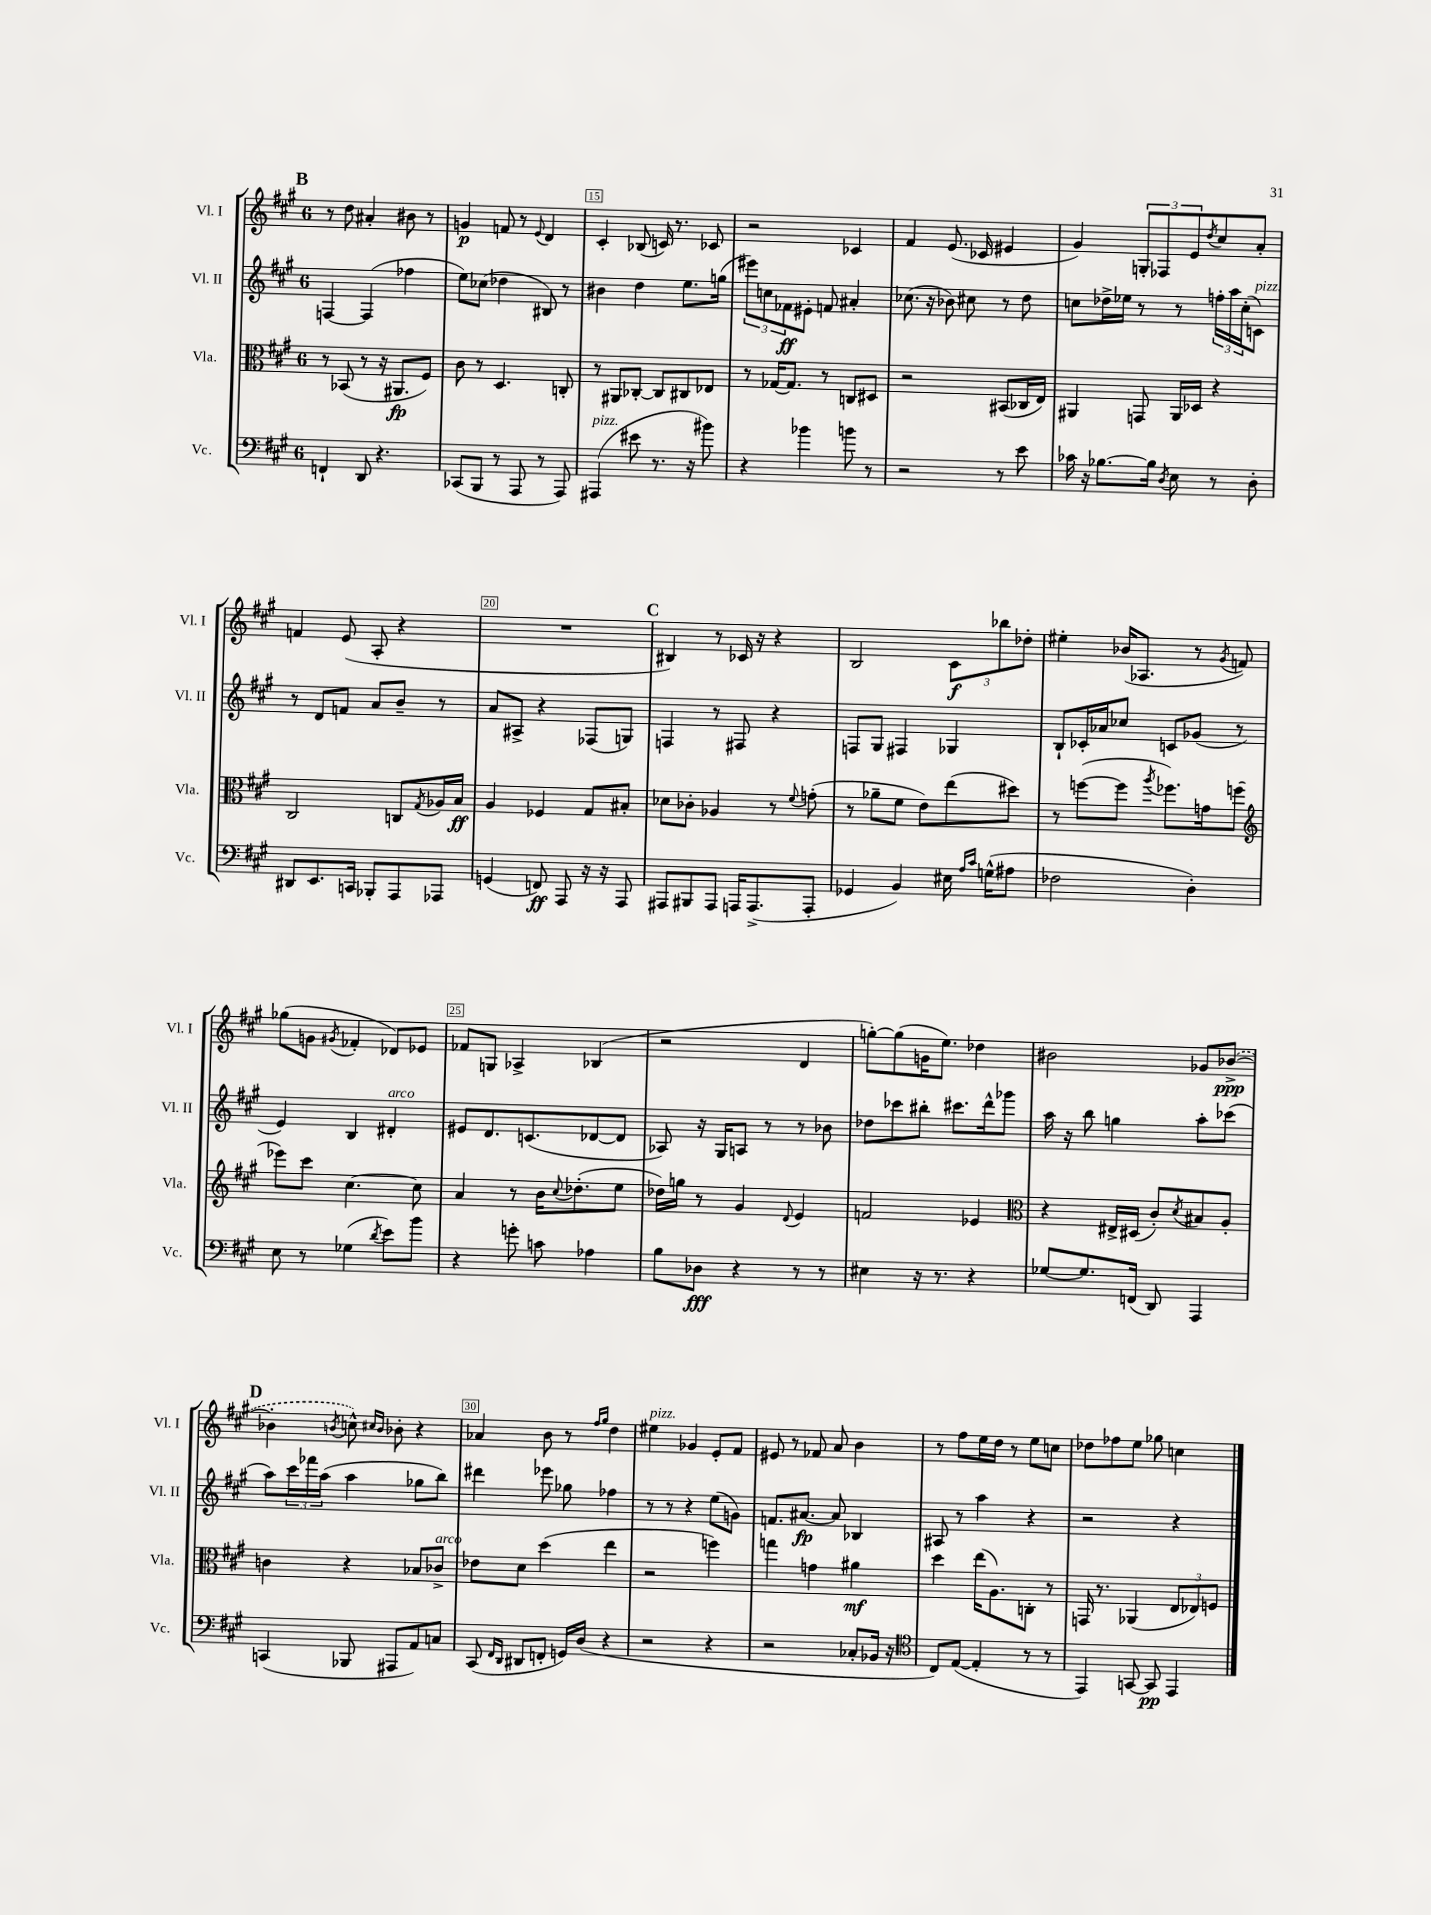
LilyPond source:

<<
\new StaffGroup <<
\new Staff = "s0" \with { instrumentName = "Vl. I" shortInstrumentName = "Vl. I" } {
    \clef treble \key a \major \once \override Staff.TimeSignature.style = #'single-digit \time 6/8
    \mark \markup { \bold "B" } r8 d''8 ais'4-. bis'8 r8 |
    g'4\p f'8 r8 \appoggiatura { e'8 } d'4 |
    cis'4-. bes8( c'16) r8. ces'8 |
    r2 ces'4 |
    fis'4 e'8.( ces'16 eis'4 |
    gis'4) \tuplet 3/2 { g8-. fes8 e'8 } \acciaccatura { d''8 } cis''8 a'8-. |
    f'4 e'8( a8-. r4 |
    R2. |
    \mark \markup { \bold "C" } bis4) r8 ces'16 r16 r4 |
    b2 \tuplet 3/2 { cis'8\f bes''8 des''8-. } |
    eis''4-. bes'16( aes8. r8 \acciaccatura { gis'8 } f'8) |
    ges''8( g'8 \acciaccatura { gis'8 } fes'4-. des'8) ees'8 |
    fes'8 g8 aes4-> bes4( |
    r2 d'4 |
    g''8~-.) g''8( g'16 e''8.) des''4 |
    bis'2 ges'8 \once \slurDashed bes'8~->\ppp( |
    \mark \markup { \bold "D" } bes'4-. \acciaccatura { b'8 } c''8-^) \grace { cis''16 b'16 } bes'8-. r4 |
    aes'4 b'8 r8 \grace { fis''16 gis''16 } d''4 |
    eis''4^\markup { \italic "pizz." } ges'4 e'8-. fis'8 |
    eis'8 r8 fes'8 a'8 b'4 |
    r8 fis''8 e''16 d''16 r8 e''8 c''8 |
    des''8 fes''8 e''8 ges''8 c''4 \bar "|." |
}
\new Staff = "s1" \with { instrumentName = "Vl. II" shortInstrumentName = "Vl. II" } {
    \clef treble \key a \major \once \override Staff.TimeSignature.style = #'single-digit \time 6/8
    \mark \markup { \bold "B" } f4~ f4( fes''4 |
    e''8) ces''8( des''4 bis8) r8 |
    bis'4 d''4 e''8. g''16( |
    \tuplet 3/2 { eis'''8) c''8 fes'8\ff } eis'8-. f'8 ais'4-. |
    ces''8.( r16 bes'8) cis''8 r8 d''8 |
    c''8 des''16-> ees''16 r8 r8 \tuplet 3/2 { f''16-. a''16 c''16-.( } c'8^\markup { \italic "pizz." }) |
    r8 d'8 f'8 a'8 b'8-- r8 |
    a'8 ais8-> r4 fes8( g8) |
    \mark \markup { \bold "C" } f4 r8 fis8 r4 |
    f8 gis8 fis4 ges4 |
    b8-! ces'16-. aes'16 ces''8 c'8 ges'8( r8 |
    e'4) b4 dis'4-.^\markup { \italic "arco" } |
    eis'8 d'8. c'8.( des'8~ des'8 |
    aes8) r16 gis16 a8 r8 r8 bes'8 |
    des''8 ces'''8 bis''8-. cis'''8. d'''16-^ ges'''8 |
    a''16 r16 b''8 g''4 a''8-. ces'''8( |
    \mark \markup { \bold "D" } a''8) \tuplet 3/2 { cis'''16 fes'''16 a''16( } a''4 ges''8 b''8) |
    dis'''4 ees'''8 ges''8 fes''4 |
    r8 r8 r4 e''8( g'8) |
    f'8. ais'8.~\fp ais'8 bes4 |
    ais8 r8 a''4 r4 |
    r2 r4 \bar "|." |
}
\new Staff = "s2" \with { instrumentName = "Vla." shortInstrumentName = "Vla." } {
    \clef alto \key a \major \once \override Staff.TimeSignature.style = #'single-digit \time 6/8
    \mark \markup { \bold "B" } r8 bes,8( r8 r16 ais,8.\fp fis8) |
    cis'8 r8 d4. c8-. |
    r8 ais,8 ces8~-. ces8 cis8 ees8 |
    r8 ges16~ ges8. r8 c8 dis8 |
    r2 bis,8( ces16 e16) |
    ais,4 g,8 ais,16 des16 r4 |
    cis2 c8 \acciaccatura { gis8 } aes16 b16\ff |
    a4 fes4 gis8 bis8-. |
    \mark \markup { \bold "C" } des'8 ces'8-. aes4 r8 \appoggiatura { fis'8 } g'8-.( |
    r8 aes'8-- fis'8 e'8) e''8( dis''8) |
    r8 f''8~( f''8 \acciaccatura { a''8 } fes''8.) g'16 f''8( |
    \clef treble ees'''8) cis'''8 cis''4.~ cis''8 |
    a'4 r8 b'16 \appoggiatura { cis''8 } des''8.-.( e''8 |
    des''16) g''16 r8 gis'4 \appoggiatura { d'8 } e'4 |
    f'2 ees'4 |
    \clef alto r4 eis16-> dis16( cis'8-.) \acciaccatura { d'8 } bis8 a8-. |
    \mark \markup { \bold "D" } c'4 r4 bes8 ces'8->^\markup { \italic "arco" } |
    ees'8 d'8 d''4( e''4 |
    r2 f''4) |
    g''4 g'4 ais'4\mf |
    d''4 e''16( a8.) c8-. r8 |
    g,16 r8. aes,4( \tuplet 3/2 { e8 ees8) f8 } \bar "|." |
}
\new Staff = "s3" \with { instrumentName = "Vc." shortInstrumentName = "Vc." } {
    \clef bass \key a \major \once \override Staff.TimeSignature.style = #'single-digit \time 6/8
    \mark \markup { \bold "B" } f,4-! d,8 r4. |
    ces,8( b,,8 r8 a,,8 r8 a,,8) |
    ais,,4^\markup { \italic "pizz." }( eis'8 r8. r16 bis'8) |
    r4 bes'4 b'8 r8 |
    r2 r8 e'8 |
    ces'16 r16 bes8.~ bes16 \acciaccatura { d8 } e8 r8 d8-. |
    dis,8 e,8. c,16 bes,,8-. a,,8 aes,,8 |
    g,4( f,8\ff) a,,8 r16 r16 a,,8 |
    \mark \markup { \bold "C" } ais,,8 bis,,8 ais,,8 a,,16 a,,8.->( a,,8-. |
    ges,4 b,4) eis16 \grace { a16 cis'16 } g16-^( ais8 |
    fes2 d4-.) |
    e8 r8 ges4( \acciaccatura { d'8 } e'8) b'8 |
    r4 g'8-. c'8 aes4 |
    b8 des8\fff r4 r8 r8 |
    eis4 r16 r8. r4 |
    ges8~ ges8. f,16( d,8) a,,4 |
    \mark \markup { \bold "D" } c,4( bes,,8 ais,,8 a,8) c8 |
    cis,8( \grace { fis,16 d,16 } dis,8 f,8-. g,16) d16( r4 |
    r2 r4 |
    r2 ces8-. bes,16 r16 |
    \clef tenor cis8) e8~( e4-. r8 r8 |
    e,4) g,8~ g,8\pp e,4 \bar "|." |
}
>>
>>
\layout { \context { \Score currentBarNumber = #13 \override BarNumber.break-visibility = ##(#f #t #t) barNumberVisibility = #(every-nth-bar-number-visible 5) \override BarNumber.stencil = #(make-stencil-boxer 0.1 0.3 ly:text-interface::print) } }
